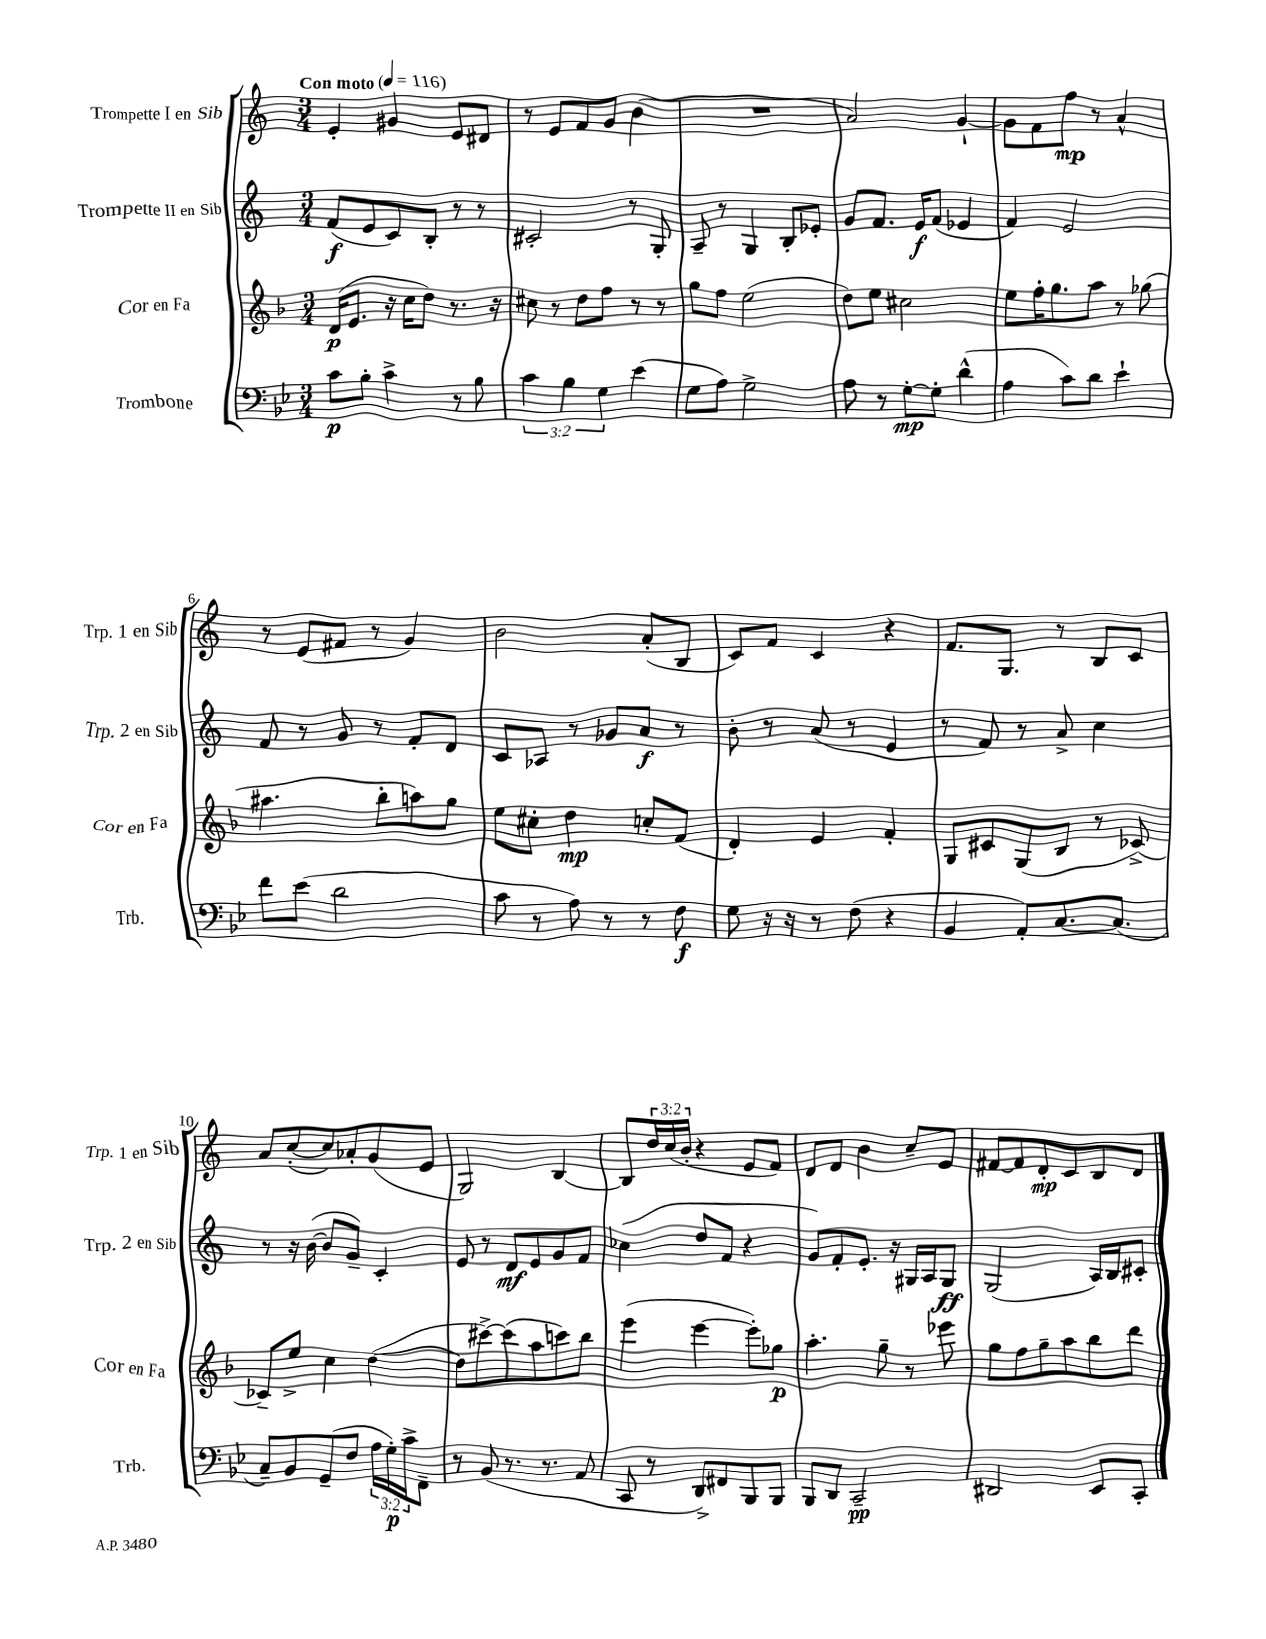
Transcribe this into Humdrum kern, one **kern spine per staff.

**kern	**kern	**kern	**kern
*staff4	*staff3	*staff2	*staff1
*clefF4	*clefG2	*clefG2	*clefG2
*k[b-e-]	*k[b-]	*k[]	*k[]
*M3/4	*M3/4	*M3/4	*M3/4
*MM116	*MM116	*MM116	*MM116
8c	(16d	(8f	4e'
.	8.e	.	.
8B-'	.	8e	.
4c^	16r	8c)	4g#
.	16cc	.	.
.	8dd)	8B'	.
8r	8.r	8r	8e
8B-	.	8r	8d#
.	16r	.	.
=	=	=	=
6c	8cc#	2c#'	8r
.	8r	.	8e
6B-	.	.	.
.	8dd	.	8f
6G	.	.	.
.	8ff	.	8g
(4e-	8r	8r	(4b
.	8r	8G'	.
=	=	=	=
8G	8gg	8A~	2.r
8A)	8ff	8r	.
2G^	(2ee	4G	.
.	.	8B'	.
.	.	8e-'	.
=	=	=	=
8A	8dd)	8g	2a)
8r	8ee	8.f	.
[8G'	2cc#	.	.
.	.	16e	.
8G']	.	(8f	.
(4d^^	.	4e-	[4g`
=	=	=	=
4A	8ee	4f)	8g]
.	16ff'	.	8f
.	8.gg	.	.
8c)	.	2e	8ff
8d	8aa	.	8r
4e-`	8r	.	4a^^
.	(8gg-	.	.
=	=	=	=
8f	4.aa#	8f	8r
(8e-	.	8r	(8e
2d	.	8g	8f#
.	8bb-'	8r	8r
.	8aa)	8f'	4g)
.	8gg	8d	.
=	=	=	=
8c	8ee	8c	2b
8r	8cc#'	8A-	.
8A)	4dd	8r	.
8r	.	8g-	.
8r	8cc'	8a	(8a'
8F	(8f	8r	8B
=	=	=	=
8G	4d')	8b'	8c)
16r	.	8r	8f
16r	.	.	.
8r	4e	(8a	4c
(8F	.	8r	.
4r	4f'	4e	4r
=	=	=	=
4BB-	8G	8r	8.f
.	8c#	8f)	.
.	.	.	8.G
8AA')	(8G	8r	.
[8.C	8B-	8a^	8r
.	8r	4cc	8B
(8.C]	.	.	.
.	[8c-^)	.	8c
=	=	=	=
8C~)	8c-~]	8r	8a
8BB-	8ee^	16r	([8cc'
.	.	([16b	.
(8GG~	4cc	8b]	8cc])
8F	.	8g~)	8a-'
24A	([4dd	4c'	(8g
24G')	.	.	.
24c^	.	.	.
8FF~	.	.	8e
=	=	=	=
8r	8dd]	8e	2G)
(8BB-	[8ccc#^)	8r	.
8.r	(8ccc#]	8d	.
.	8aa	8e	.
8.r	.	.	.
.	8ccc)	8g	[4B
8AA	8bb-	8f	.
=	=	=	=
8CC	(4eee	(4cc-	8B]
8r	.	.	24dd
.	.	.	(24cc
.	.	.	24b'
8DD^)	[4eee	8dd	4r
8FF#	.	8f	.
8BBB-	8eee'])	4r	8e
8BBB-	8gg-	.	8f)
=	=	=	=
8BBB-	4.aa'	8g)	8d
8DD	.	8f'	8d
2CC~	.	8.e'	4b
.	8gg~	.	.
.	.	16r	.
.	8r	16G#	8cc~
.	.	16A	.
.	8eee-	8G#	8e
=	=	=	=
2DD#	8gg	(2G	[8f#
.	8ff	.	8f#]
.	8gg~	.	8d'
.	8aa	.	8c
8EE-	8bb-	16A)	8B
.	.	16B	.
8CC'	8ddd	8c#'	8d
==	==	==	==
*-	*-	*-	*-
